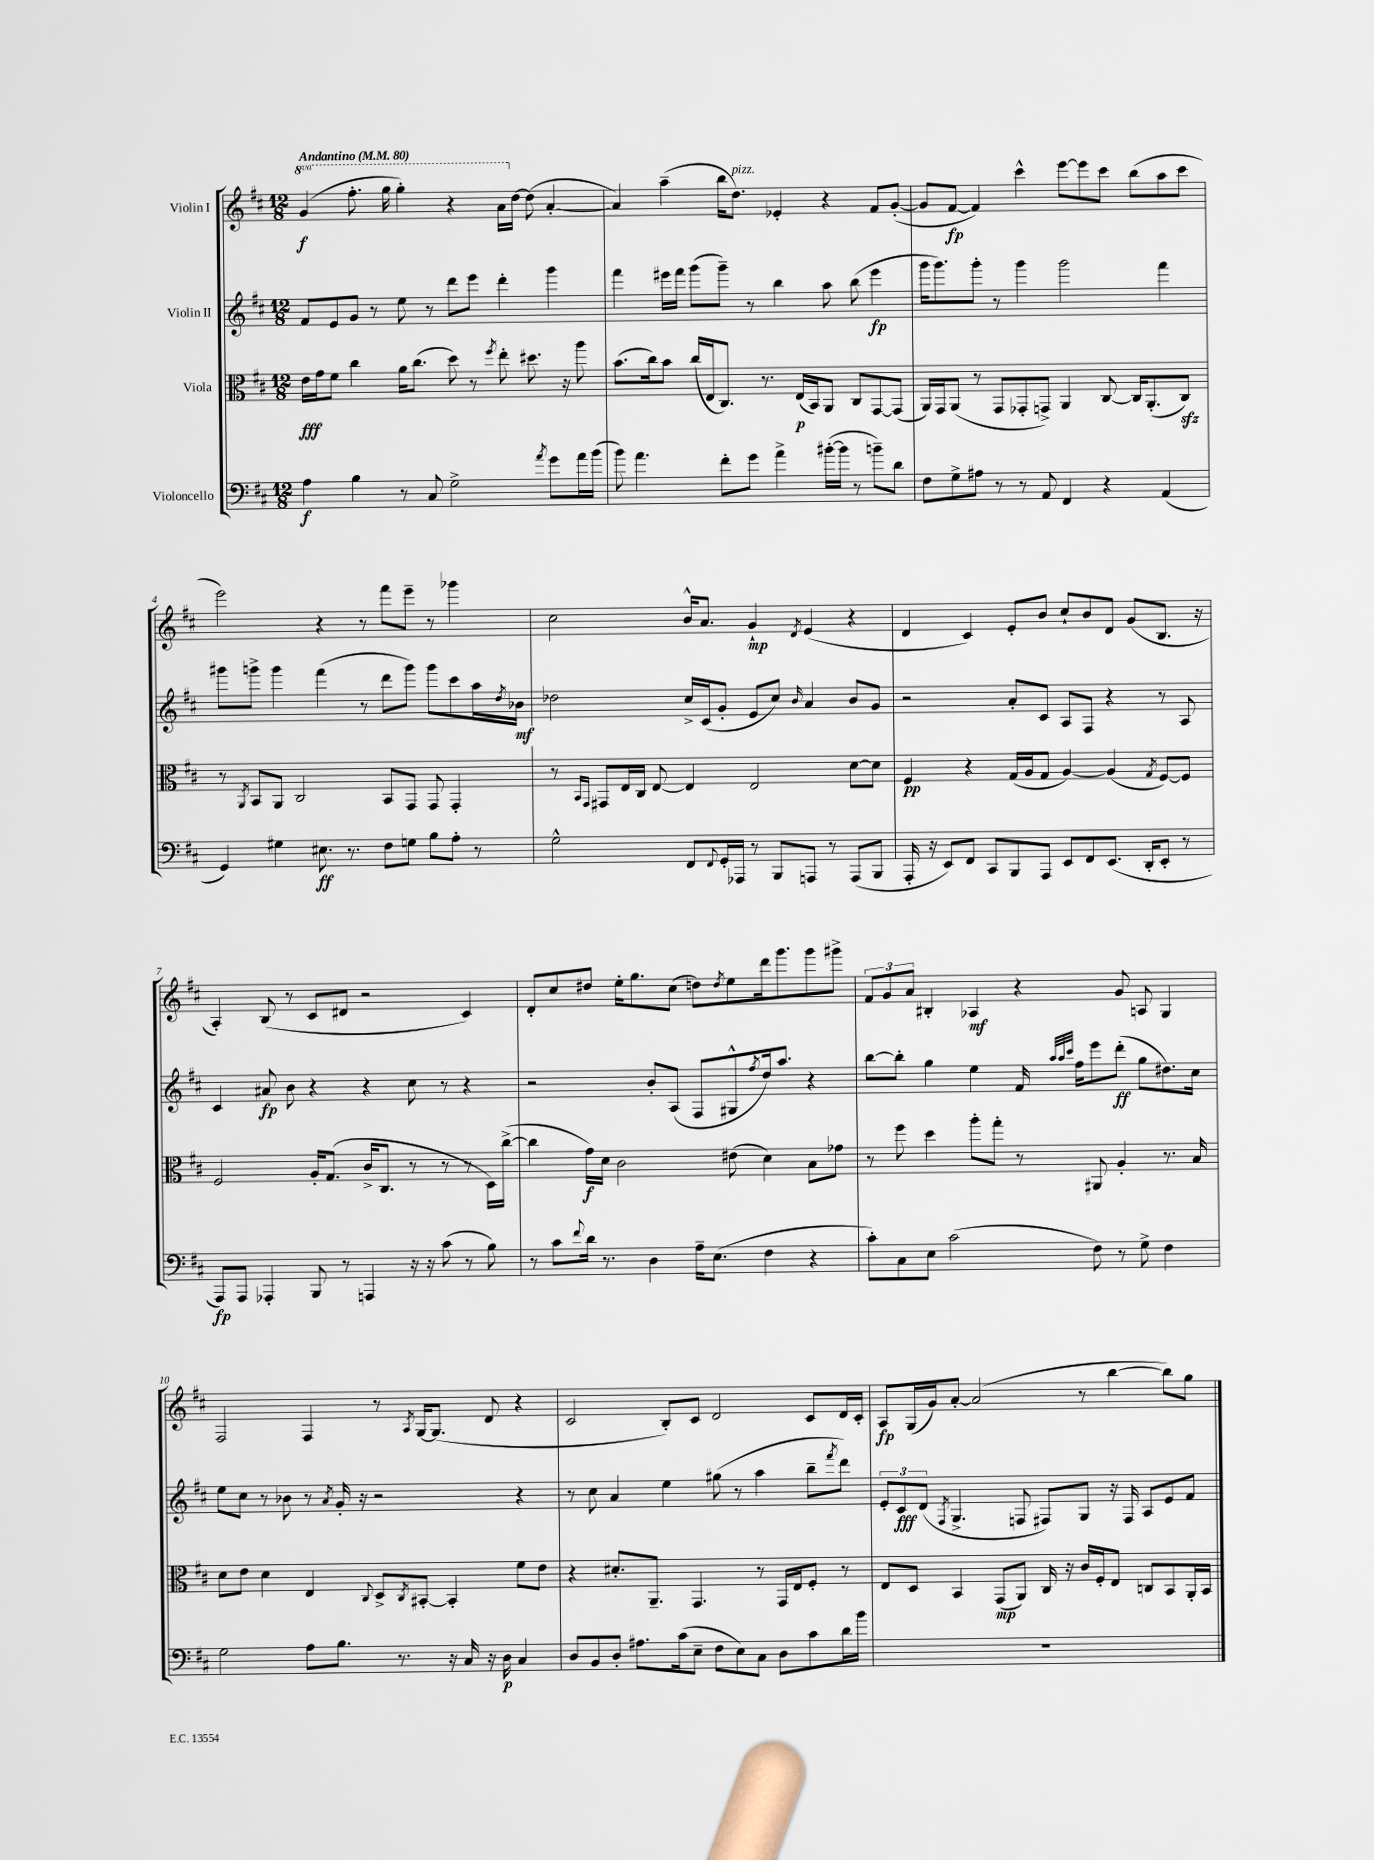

**kern	**dynam	**kern	**dynam	**kern	**dynam	**kern	**dynam
*part4	*part4	*part3	*part3	*part2	*part2	*part1	*part1
*staff4	*staff4	*staff3	*staff3	*staff2	*staff2	*staff1	*staff1
*I"Violoncello	*	*I"Viola	*	*I"Violin II	*	*I"Violin I	*
*clefF4	*	*clefC3	*	*clefG2	*	*clefG2	*
*k[f#c#]	*	*k[f#c#]	*	*k[f#c#]	*	*k[f#c#]	*
*M12/8	*	*M12/8	*	*M12/8	*	*M12/8	*
*MM80	*	*MM80	*	*MM80	*	*MM80	*
*	*	*	*	*	*	*8va	*
=1	=1	=1	=1	=1	=1	=1	=1
!	!	!	!	!	!	!LO:TX:a:B:t=Andantino	!
4A\	f	16e\LL	fff	8f#/L	.	(4gg/	f
.	.	16g\J	.	.	.	.	.
.	.	8f#\J	.	8e/	.	.	.
4B\	.	4cc#\	.	8g/J	.	8.fff#'\	.
.	.	.	.	8r	.	.	.
.	.	.	.	.	.	16ggg\	.
8r	.	16a\KL	.	8ee\	.	4ggg'\)	.
.	.	(8.cc#\J	.	.	.	.	.
8C#/	.	.	.	8r	.	.	.
2G^\	.	8dd\)	.	8ddd\L	.	4r	.
.	.	8r	.	8eee\J	.	.	.
.	.	8qff#/	.	.	.	.	.
.	.	8ee'\	.	4ddd'\	.	16aa\LL	.
*	*	*	*	*	*	*X8va	*
.	.	.	.	.	.	[16dd\JJ	.
.	.	8.dd#X\	.	.	.	(8dd\]	.
8qa/	.	.	.	.	.	.	.
8g\L	.	.	.	4ggg\	.	[4a'/	.
.	.	16r	.	.	.	.	.
16a\L	.	8aa\	.	.	.	.	.
(16b\JJ	.	.	.	.	.	.	.
=2	=2	=2	=2	=2	=2	=2	=2
8b\)	.	(8.b\L	.	4fff#\	.	4a/])	.
4.a\	.	.	.	.	.	.	.
.	.	16cc#\k)	.	.	.	.	.
.	.	8b\J	.	16eee#X\LL	.	(4aa~\	.
.	.	.	.	16fff#\JJ	.	.	.
.	.	(16cc#/LL	.	(8ggg\L	.	.	.
.	.	16E/J	.	.	.	.	.
8f#'\L	.	8.C#/J)	.	8ggg~\J)	.	16bb\KL	.
!	!	!	!	!	!	!LO:TX:a:i:t=pizz.	!
.	.	.	.	.	.	8.dd\J)	.
8g\J	.	.	.	8r	.	.	.
.	.	8.r	.	.	.	.	.
4a^\	.	.	.	4bb\	.	4e-X'/	.
.	.	(16E/LL	p	.	.	.	.
.	.	16BB/J)	.	.	.	.	.
([16b#X'\LL	.	8AA/J	.	8aa\	.	4r	.
16b#\JJ]	.	.	.	.	.	.	.
8r	.	8C#/L	.	(8bb\	.	.	.
8bn~\L)	.	[8GG/	.	4eee#\	fp	8f#/L	.
8d\J	.	(8GG/J]	.	.	.	([8g'/J	.
=3	=3	=3	=3	=3	=3	=3	=3
8F#\L	.	16AA/LL)	.	16ggg\KL	.	8g/L]	.
.	.	16GG/J	.	8.ggg\)	.	.	.
8G^\	.	(8AA/J	.	.	.	[8f#/J	fp
8A#X\J	.	8r	.	8ggg'\J	.	4f#/])	.
8r	.	8GG/L	.	8r	.	.	.
8r	.	8GG-X'/	.	4ggg\	.	4ccc#^^\	.
8AA/	.	8GGn^/J)	.	.	.	.	.
4FF#/	.	4AA/	.	2ggg\	.	[8eee\L	.
.	.	.	.	.	.	8eee\]	.
4r	.	[8C#/	.	.	.	8ccc#\J	.
.	.	16C#/KL]	.	.	.	(8bb\L	.
.	.	(8.AA'/	.	.	.	.	.
(4AA/	.	.	.	4fff#\	.	8aa\	.
.	.	8C#zz/J)	.	.	.	8ccc#\J	.
!!LO:LB:g=z
=4	=4	=4	=4	=4	=4	=4	=4
4GG/)	.	8r	.	8ggg#X\L	.	2eee\)	.
.	.	8qAA/	.	.	.	.	.
.	.	8BB/L	.	8gggn^\J	.	.	.
4G#X\	.	8AA/J	.	4ggg\	.	.	.
.	.	2C#/	.	.	.	.	.
8.E#X\	ff	.	.	(4fff#\	.	4r	.
8.r	.	.	.	.	.	.	.
.	.	.	.	8r	.	8r	.
8F#\L	.	8BB/L	.	8ddd\L	.	8fff#\L	.
8Gn\J	.	8GG/J	.	8ggg\J)	.	8eee~\J	.
8B\L	.	8GG/	.	8ggg\L	.	8r	.
8A'\J	.	4GG'/	.	8ccc#\	.	4ggg-X\	.
8r	.	.	.	16aa\L	.	.	.
.	.	.	.	8qdd/	.	.	.
.	.	.	.	16b-X\JJ	mf	.	.
=5	=5	=5	=5	=5	=5	=5	=5
2G^^\	.	8r	.	2dd-X\	.	2cc#\	.
.	.	16qqBB/LL	.	.	.	.	.
.	.	16qqGG/JJ	.	.	.	.	.
.	.	8GG#X/L	.	.	.	.	.
.	.	16E/L	.	.	.	.	.
.	.	16C#/JJ	.	.	.	.	.
.	.	[8E/	.	.	.	.	.
8FF#/L	.	4E/]	.	16cc#^/LL	.	16b^^/KL	.
.	.	.	.	(16c#/J	.	8.a/J	.
8qqFF#/	.	.	.	.	.	.	.
16GG'/L	.	.	.	8g'/J	.	.	.
16AAA-X/JJ	.	.	.	.	.	.	.
8r	.	2E/	.	8e/L	.	4g`/	mp
8BBB/L	.	.	.	8cc#/J)	.	.	.
.	.	.	.	16qqb/	.	8qd/	.
8AAAn/J	.	.	.	4a/	.	(4e/	.
8r	.	.	.	.	.	.	.
(8AAA/L	.	[8d\L	.	8b/L	.	4r	.
8BBB/J	.	8d\J]	.	8g/J	.	.	.
=6	=6	=6	=6	=6	=6	=6	=6
16AAA'/	.	4F#/	pp	2r	.	4d/	.
16r	.	.	.	.	.	.	.
8EE/L)	.	.	.	.	.	.	.
8FF#/J	.	4r	.	.	.	4c#/)	.
8CC#/L	.	.	.	.	.	.	.
8BBB/	.	(16G/LL	.	8a'/L	.	8e'/L	.
.	.	16A/J	.	.	.	.	.
8AAA/J	.	8G/J	.	8c#/J	.	8b/J	.
8EE/L	.	[4A/)	.	8A/L	.	8cc#`/L	.
8FF#/	.	.	.	8F#/J	.	8b/	.
(8.EE/J	.	(4A/]	.	4r	.	8d/J	.
.	.	.	.	.	.	(8g/L	.
16DD'/KL	.	.	.	.	.	.	.
.	.	8qG/	.	.	.	.	.
8EE'/J	.	[8F#/L)	.	8r	.	8.B/J	.
8r	.	8F#/J]	.	8A/	.	.	.
.	.	.	.	.	.	16r	.
!!LO:LB:g=z
=7	=7	=7	=7	=7	=7	=7	=7
8AAA/L)	fp	2F#/	.	4c#/	.	4A'/)	.
8AAA/J	.	.	.	.	.	.	.
4AAA-X'/	.	.	.	8a#X/	fp	(8B/	.
.	.	.	.	8b\	.	8r	.
8BBB/	.	16A'/KL	.	4r	.	8c#/L	.
.	.	(8.G/J	.	.	.	.	.
8r	.	.	.	.	.	8d#X/J	.
4AAAn/	.	16c#^/KL	.	4r	.	2r	.
.	.	8.C#/J	.	.	.	.	.
16r	.	8r	.	8cc#\	.	.	.
16r	.	.	.	.	.	.	.
(8c#\	.	8r	.	8r	.	.	.
8r	.	8r	.	4r	.	4c#/)	.
8B\)	.	16D\LL)	.	.	.	.	.
.	.	([16cc#^\JJ	.	.	.	.	.
=8	=8	=8	=8	=8	=8	=8	=8
8r	.	4cc#\]	.	2r	.	8d'/L	.
8c#\L	.	.	.	.	.	8cc#/	.
8qqf#/	.	.	.	.	.	.	.
16d\Jk	.	16g\LL)	f	.	.	8dd#X/J	.
8.r	.	16d\JJ	.	.	.	.	.
.	.	2c#\	.	.	.	16ee'\KL	.
.	.	.	.	.	.	8.gg\	.
4D\	.	.	.	8b'/L	.	.	.
.	.	.	.	(8A/J	.	(8cc#\J	.
16A~\KL	.	.	.	8F#/L	.	8ddn\L)	.
(8.E\J	.	.	.	.	.	.	.
.	.	.	.	.	.	8qdd/	.
.	.	(8e#X\	.	8G#X^^/	.	8ee\	.
.	.	.	.	8qff#/	.	.	.
4F#\	.	4d\)	.	16dd/k)	.	16ddd\k	.
.	.	.	.	8.aa/J	.	8.ggg\	.
4r	.	8B\L	.	4r	.	8ggg\	.
.	.	8g-X\J	.	.	.	8ggg#X^\J	.
=9	=9	=9	=9	=9	=9	=9	=9
8c#'\L)	.	8r	.	[8bb\L	.	12f#/L	.
.	.	.	.	.	.	12g/	.
8C#\	.	8ff#\	.	8bb'\J]	.	.	.
.	.	.	.	.	.	12a/J	.
8E\J	.	4dd\	.	4gg\	.	4B#X'/	.
(2c#\	.	.	.	.	.	.	.
.	.	8aa'\L	.	4ee\	.	4A-X/	mf
.	.	8gg'\J	.	.	.	.	.
.	.	8r	.	16f#/	.	4r	.
.	.	.	.	32qqaa/LLL	.	.	.
.	.	.	.	32qqaa/	.	.	.
.	.	.	.	32qqccc#/JJJ	.	.	.
.	.	.	.	16ff#\KL	.	.	.
8F#\)	.	8AA#X/	.	8eee\	.	.	.
8r	.	4A'/	.	(8ddd'\J	ff	8g/	.
8G^\	.	.	.	8gg\L	.	8An/	.
4F#\	.	8.r	.	8.dd#X\)	.	4G/	.
.	.	16B/	.	16cc#\Jk	.	.	.
!!LO:LB:g=z
=10	=10	=10	=10	=10	=10	=10	=10
2G\	.	8d\L	.	8ee\L	.	2F#/	.
.	.	8e\J	.	8cc#\J	.	.	.
.	.	4d\	.	8r	.	.	.
.	.	.	.	8b-X\	.	.	.
8A\L	.	4E/	.	8r	.	4F#/	.
.	.	.	.	8qa/	.	.	.
8.B\J	.	.	.	16g'/	.	.	.
.	.	.	.	16r	.	.	.
.	.	8qqC#/	.	.	.	.	.
.	.	8D^/L	.	2r	.	8r	.
8.r	.	.	.	.	.	.	.
.	.	8qC#/	.	.	.	8qA/	.
.	.	[8BB#X'/J	.	.	.	[16G/KL	.
.	.	.	.	.	.	(8.G/J]	.
16r	.	4BB#'/]	.	.	.	.	.
16C#/	.	.	.	.	.	.	.
16r	.	.	.	.	.	8d/	.
16D\	p	.	.	.	.	.	.
4C#/	.	8f#\L	.	4r	.	4r	.
.	.	8e\J	.	.	.	.	.
=11	=11	=11	=11	=11	=11	=11	=11
8D/L	.	4r	.	8r	.	2c#/	.
8BB/	.	.	.	8cc#\	.	.	.
8D'/J	.	8.d#X'/L	.	4a/	.	.	.
8.A#X\L	.	.	.	.	.	.	.
.	.	8.AA~/J	.	.	.	.	.
.	.	.	.	4ee\	.	8B'/L)	.
(16c#\k	.	.	.	.	.	.	.
8E~\J	.	4.GG/	.	.	.	8c#/J	.
8F#\L	.	.	.	(8gg#X\	.	2d/	.
8E\)	.	.	.	8r	.	.	.
8C#\J	.	8r	.	4aa\	.	.	.
8D\L	.	16GG/LL	.	.	.	.	.
.	.	16E/J	.	.	.	.	.
8c#\	.	8F#'/J	.	8bb~\L	.	8c#/L	.
.	.	.	.	8qfff#/	.	.	.
16d\L	.	8r	.	8ddd\J)	.	16d/L	.
16b\JJ	.	.	.	.	.	16c#'/JJ	.
=12	=12	=12	=12	=12	=12	=12	=12
1.r	.	8E/L	.	12e'/L	.	8A/L	fp
.	.	.	.	12c#/	fff	.	.
.	.	8D/J	.	.	.	(16G/L	.
.	.	.	.	(12d/J	.	.	.
.	.	.	.	.	.	16g/J)	.
.	.	.	.	8qF#/	.	.	.
.	.	4BB/	.	4.G^/	.	[8a'/J	.
.	.	.	.	.	.	(2a/]	.
.	.	(8GG/L	mp	.	.	.	.
.	.	8AA/J)	.	8Fn/	.	.	.
.	.	16C#/	.	8F#X/L)	.	.	.
.	.	16r	.	.	.	.	.
.	.	16c#/LL	.	8G/J	.	8r	.
.	.	16F#'/J	.	.	.	.	.
.	.	8E/J	.	16r	.	[4bb\	.
.	.	.	.	16F#/	.	.	.
.	.	8Cn/L	.	8A/L	.	.	.
.	.	8BB/	.	8e/	.	8bb\L])	.
.	.	16AA'/L	.	8f#/J	.	8gg\J	.
.	.	16BB/JJ	.	.	.	.	.
==	==	==	==	==	==	==	==
*-	*-	*-	*-	*-	*-	*-	*-
